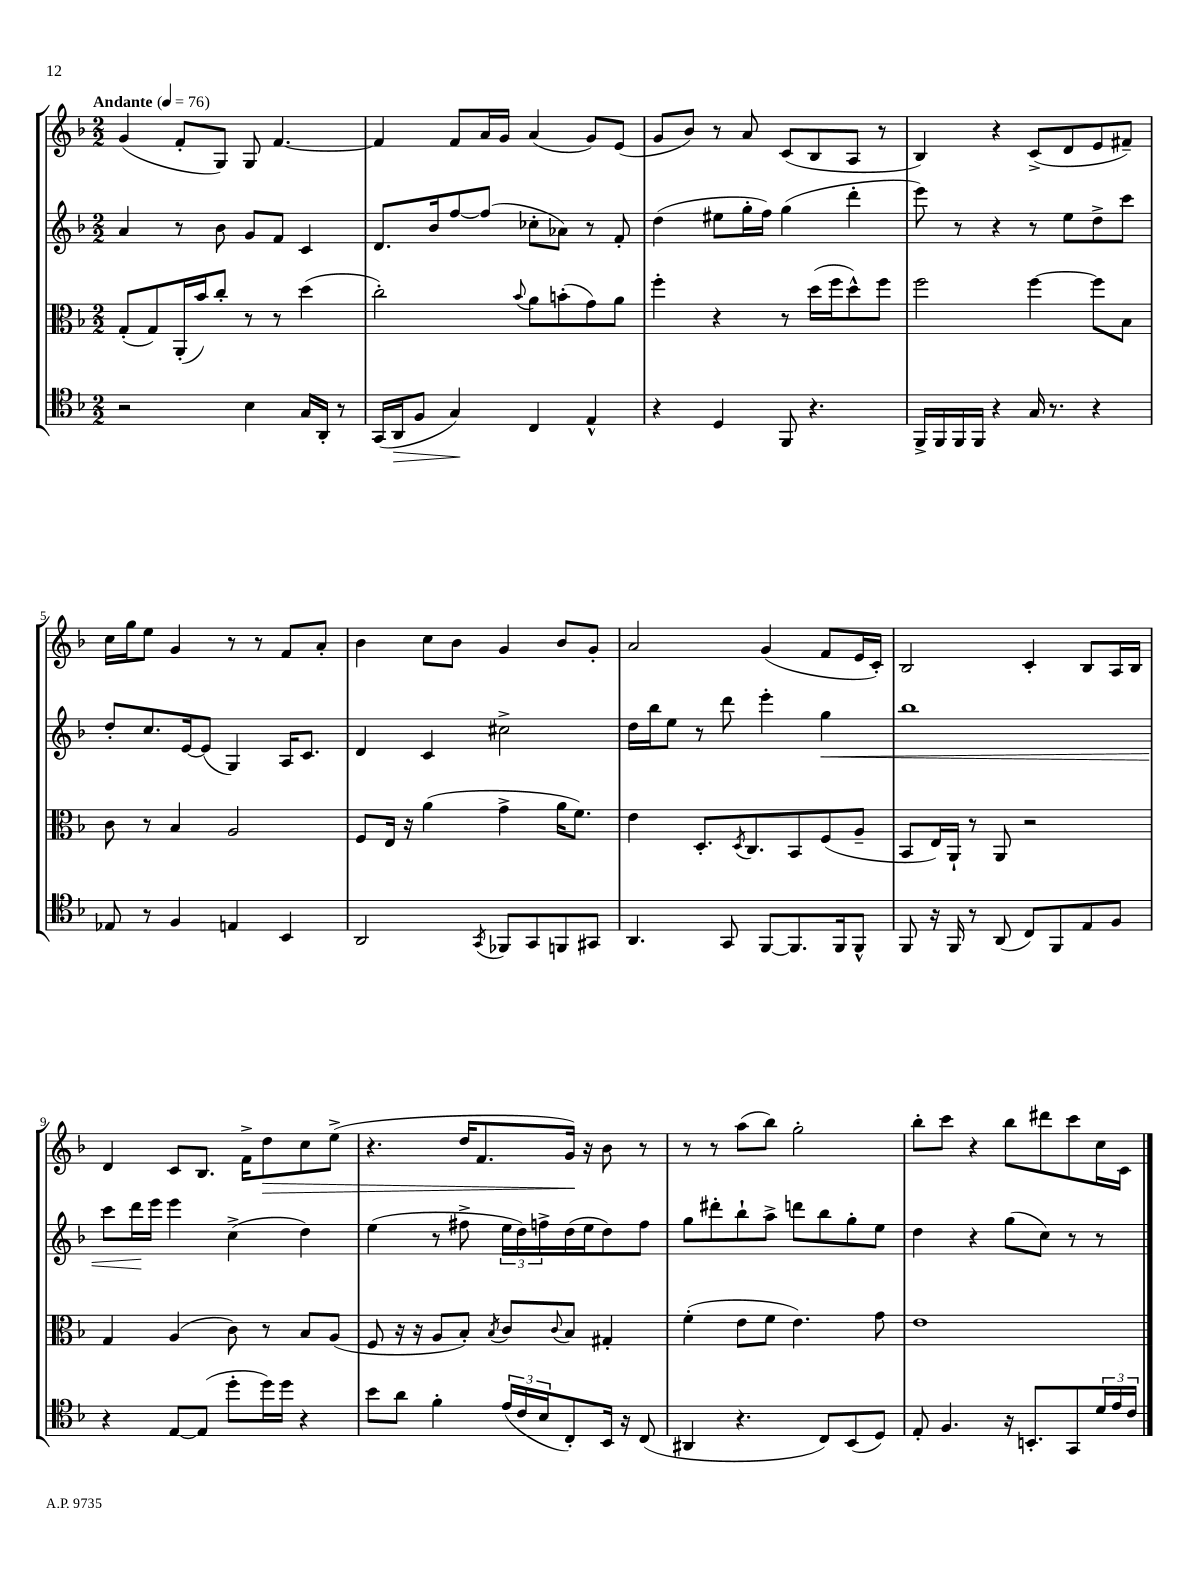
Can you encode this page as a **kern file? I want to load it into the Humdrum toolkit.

**kern	**dynam	**kern	**kern	**dynam	**kern	**dynam
*part4	*part4	*part3	*part2	*part2	*part1	*part1
*staff4	*staff4	*staff3	*staff2	*staff2	*staff1	*staff1
*clefC4	*	*clefC3	*clefG2	*	*clefG2	*
*k[b-]	*	*k[b-]	*k[b-]	*	*k[b-]	*
*M2/2	*	*M2/2	*M2/2	*	*M2/2	*
*MM76	*	*MM76	*MM76	*	*MM76	*
=1	=1	=1	=1	=1	=1	=1
!	!	!	!	!	!LO:TX:a:B:t=Andante	!
2r	.	(8G'/L	4a/	.	(4g/	.
.	.	8G/)	.	.	.	.
.	.	(16AA'/L	8r	.	8f'/L	.
.	.	16b-/J)	.	.	.	.
.	.	8cc'/J	8b-\	.	8G/J)	.
4B-\	.	8r	8g/L	.	8G/	.
.	.	8r	8f/J	.	[4.f/	.
16G/LL	.	(4dd\	4c/	.	.	.
16AA'/JJ	.	.	.	.	.	.
8r	.	.	.	.	.	.
=2	=2	=2	=2	=2	=2	=2
(16GG/LL	.	2cc'\)	8.d/L	.	4f/]	.
!	!LO:HP:b	!	!	!	!	!
16AA/J	>	.	.	.	.	.
8F/J	.	.	.	.	.	.
.	.	.	16b-/k	.	.	.
4G/)	.	.	[8ff/	.	8f/L	.
.	.	.	(8ff/J]	.	16a/L	.
.	.	.	.	.	16g/JJ	.
.	.	8qqb-/	.	.	.	.
4C/	]	8a\L	8cc-X'\L	.	(4a/	.
.	.	(8bn'\	8a-X\J)	.	.	.
4E^^/	.	8g\)	8r	.	8g/L)	.
.	.	8a\J	8f'/	.	(8e/J	.
=3	=3	=3	=3	=3	=3	=3
4r	.	4ff'\	(4dd\	.	8g/L	.
.	.	.	.	.	8b-/J)	.
4D/	.	4r	8ee#X\L	.	8r	.
.	.	.	16gg'\L	.	8a/	.
.	.	.	16ff\JJ)	.	.	.
8FF/	.	8r	(4gg\	.	(8c/L	.
4.r	.	(16dd\LL	.	.	8B-/	.
.	.	16ff\J	.	.	.	.
.	.	8dd^^\)	4ddd'\	.	8A/J	.
.	.	8ff\J	.	.	8r	.
=4	=4	=4	=4	=4	=4	=4
16FF^/LL	.	2ff\	8eee\)	.	4B-/)	.
16FF/	.	.	.	.	.	.
16FF/	.	.	8r	.	.	.
16FF/JJ	.	.	.	.	.	.
4r	.	.	4r	.	4r	.
16G/	.	[4ff\	8r	.	(8c^/L	.
8.r	.	.	.	.	.	.
.	.	.	8ee\L	.	8d/	.
4r	.	8ff\L]	8dd^\	.	8e/	.
.	.	8B-\J	8ccc\J	.	8f#X~/J)	.
!!LO:LB:g=z
=5	=5	=5	=5	=5	=5	=5
8E-X/	.	8c\	8dd'/L	.	16cc\LL	.
.	.	.	.	.	16gg\J	.
8r	.	8r	8.cc/	.	8ee\J	.
4F/	.	4B-/	.	.	4g/	.
.	.	.	[16e/k	.	.	.
.	.	.	(8e/J]	.	.	.
4En/	.	2A/	4G/)	.	8r	.
.	.	.	.	.	8r	.
4BB-/	.	.	16A/KL	.	8f/L	.
.	.	.	8.c/J	.	.	.
.	.	.	.	.	8a'/J	.
=6	=6	=6	=6	=6	=6	=6
2AA/	.	8F/L	4d/	.	4b-\	.
.	.	16E/Jk	.	.	.	.
.	.	16r	.	.	.	.
.	.	(4a\	4c/	.	8cc\L	.
.	.	.	.	.	8b-\J	.
8qGG/	.	.	.	.	.	.
8FF-X/L	.	4g^\	2cc#X^\	.	4g/	.
8GG/	.	.	.	.	.	.
8FFn/	.	16a\KL	.	.	8b-/L	.
.	.	8.f\J)	.	.	.	.
8GG#X/J	.	.	.	.	8g'/J	.
=7	=7	=7	=7	=7	=7	=7
4.AA/	.	4e\	16dd\LL	.	2a/	.
.	.	.	16bb-\J	.	.	.
.	.	.	8ee\J	.	.	.
.	.	8.D'/L	8r	.	.	.
8GG/	.	.	8ddd\	.	.	.
.	.	8qD/	.	.	.	.
.	.	8.C/	.	.	.	.
[8FF/L	.	.	4eee'\	.	(4g/	.
8.FF/]	.	8BB-/	.	.	.	.
!	!	!	!	!LO:HP:b	!	!
.	.	(8F/	4gg\	<	8f/L	.
16FF/k	.	.	.	.	.	.
8FF^^/J	.	8A~/J	.	.	16e/L	.
.	.	.	.	.	16c'/JJ)	.
=8	=8	=8	=8	=8	=8	=8
8FF/	.	8BB-/L	1bb-	.	2B-/	.
16r	.	16E/L)	.	.	.	.
16FF/	.	16AA`/JJ	.	.	.	.
8r	.	8r	.	.	.	.
(8AA/	.	8AA/	.	.	.	.
8C/L)	.	2r	.	.	4c'/	.
8FF/	.	.	.	.	.	.
8E/	.	.	.	.	8B-/L	.
8F/J	.	.	.	.	16A/L	.
.	.	.	.	.	16B-/JJ	.
!!LO:LB:g=z
=9	=9	=9	=9	=9	=9	=9
4r	.	4G/	8ccc\L	.	4d/	.
.	.	.	16ddd\L	.	.	.
.	.	.	16eee\JJ	[	.	.
[8E/L	.	(4A/	4eee\	.	8c/L	.
(8E/J]	.	.	.	.	8.B-/J	.
8dd'\L	.	8c\)	(4cc^\	.	.	.
.	.	.	.	.	16f^\KL	.
!	!	!	!	!	!	!LO:HP:b
16dd\L)	.	8r	.	.	8dd\	>
16dd\JJ	.	.	.	.	.	.
4r	.	8B-/L	4dd\)	.	8cc\	.
.	.	(8A/J	.	.	(8ee^\J	.
=10	=10	=10	=10	=10	=10	=10
8b-\L	.	8F/	(4ee\	.	4.r	.
8a\J	.	16r	.	.	.	.
.	.	16r	.	.	.	.
4f'\	.	8A/L	8r	.	.	.
.	.	8B-'/J)	8ff#X^\	.	16dd/KL	.
.	.	.	.	.	8.f/	.
.	.	8qB-/	.	.	.	.
(24e/LL	.	8c/L	24ee\LL	.	.	.
24c/	.	.	24dd\)	.	.	.
24B-/J	.	.	24ffn^\	.	.	.
.	.	8qqc/	.	.	.	.
8C'/)	.	8B-/J	(16dd\	.	16g/Jk)	.
.	.	.	16ee\J	.	16r	]
16BB-/Jk	.	4G#X'/	8dd\)	.	8b-\	.
16r	.	.	.	.	.	.
(8C/	.	.	8ff\J	.	8r	.
=11	=11	=11	=11	=11	=11	=11
4AA#X/	.	(4f'\	8gg\L	.	8r	.
.	.	.	8ddd#X'\	.	8r	.
4.r	.	8e\L	8bb-`\	.	(8aa\L	.
.	.	8f\J	8aa^\J	.	8bb-\J)	.
.	.	4.e\)	8dddn\L	.	2gg'\	.
8C/L)	.	.	8bb-\	.	.	.
(8BB-/	.	.	8gg'\	.	.	.
8D/J)	.	8g\	8ee\J	.	.	.
=12	=12	=12	=12	=12	=12	=12
8E'/	.	1e	4dd\	.	8bb-'\L	.
4.F/	.	.	.	.	8ccc\J	.
.	.	.	4r	.	4r	.
16r	.	.	(8gg\L	.	8bb-\L	.
8.BBn'/L	.	.	.	.	.	.
.	.	.	8cc\J)	.	8ddd#X\	.
8GG/	.	.	8r	.	8ccc\	.
24d/L	.	.	8r	.	16cc\L	.
24e/	.	.	.	.	.	.
.	.	.	.	.	16c\JJ	.
24c/JJ	.	.	.	.	.	.
==	==	==	==	==	==	==
*-	*-	*-	*-	*-	*-	*-
